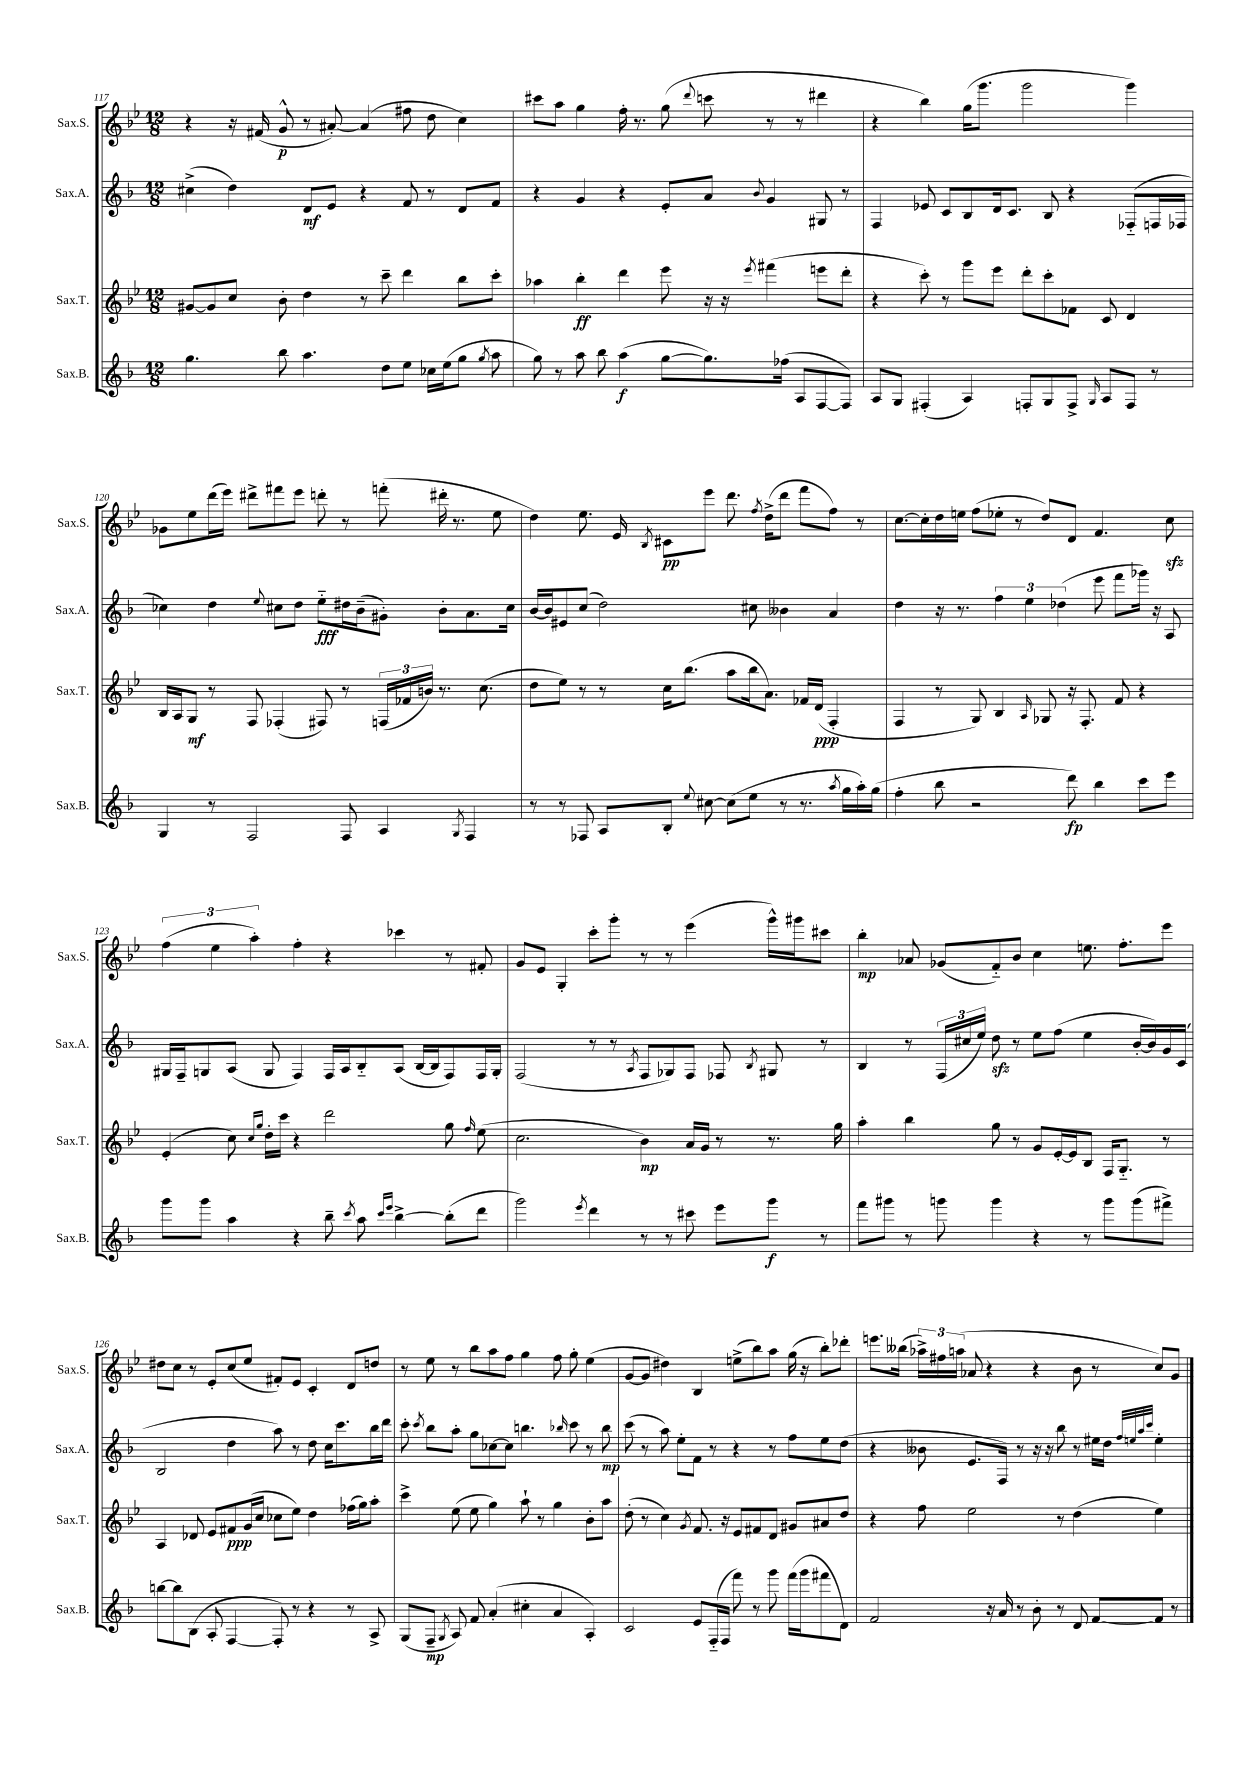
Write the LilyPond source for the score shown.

<<
\new StaffGroup <<
\new Staff = "s0" \with { instrumentName = "Sax.S." shortInstrumentName = "Sax.S." } {
    \clef treble \key bes \major \numericTimeSignature \time 12/8
    \autoBeamOff r4 r16 fis'16( g'8-^\p r8 ais'8~-.) ais'4( fis''8 d''8 c''4) |
    cis'''8[ a''8] g''4 f''16-. r8. g''8( \appoggiatura { d'''8 } c'''8 r8 r8 dis'''4 |
    r4 bes''4) g''16[( g'''8.] g'''2 g'''4) |
    ges'8[ ees''8 d'''16( ees'''16]) dis'''8[-> fis'''8 ees'''8] d'''8-. r8 f'''8-.( dis'''16-. r8. ees''8 |
    d''4) ees''8. ees'16 \acciaccatura { bes8 } cis'8[\pp ees'''8] d'''8. \acciaccatura { f''8 } d''16[->( d'''8] f'''8[ f''8]) r8 |
    c''8.[~ c''16-. d''16 e''16] f''8[( ees''8]-. r8 d''8[) d'8] f'4. c''8\sfz |
    \tuplet 3/2 { f''4( ees''4 a''4-.) } f''4-. r4 ces'''4 r8 fis'8-. |
    g'8[ ees'8] g4-. c'''8[-. g'''8]-. r8 r8 ees'''4( g'''16[-^) gis'''16 cis'''8] |
    bes''4-.\mp aes'8 ges'8[( f'8-_) bes'8] c''4 e''8. f''8.[-. ees'''8] |
    dis''8[ c''8] r8 ees'8[-. c''8( ees''8] fis'8[-.) ees'8] c'4-. d'8[ d''8] |
    r8 ees''8 r8 bes''8[ a''8 f''8] g''4 f''8 g''8-. ees''4( |
    g'8[~ g'8] dis''4) bes4 e''8[->( bes''8) a''8] g''16( r16 bes''8[-.) des'''8]-. |
    e'''8.[ beses''16]( \tuplet 3/2 { aes''16[->) fis''16 a''16]( } aes'8 r4 r4 bes'8 r8 c''8[) g'8] \bar "|." |
}
\new Staff = "s1" \with { instrumentName = "Sax.A." shortInstrumentName = "Sax.A." } {
    \clef treble \key f \major \numericTimeSignature \time 12/8
    \autoBeamOff cis''4->( d''4) d'8[\mf e'8] r4 f'8 r8 d'8[ f'8] |
    r4 g'4 r4 e'8[-. a'8] \appoggiatura { bes'8 } g'4 gis8 r8 |
    f4 ees'8 c'8[ bes8 d'16 c'8.] bes8 r4 fes8[-_( f16 fes16] |
    ces''4) d''4 \appoggiatura { e''8 } cis''8[ d''8] e''8[-_\fff dis''16 bes'16--( gis'8]-.) bes'8[-. a'8. cis''16] |
    bes'16[~ bes'16 eis'8 c''8]( d''2) cis''8 beses'4 a'4 |
    d''4 r16 r8. \tuplet 3/2 { f''4 e''4 des''4( } e'''8 f'''8[ ges'''16]) r16 a8 |
    gis16[ f16-- g8 a8]( g8 f4) f16[ a16 bes8-_ a8]( bes16[~ bes16 f8) f16 g16]-. |
    f2( r8 r8 \acciaccatura { a8 } f8[ ges8) f8] fes8 \acciaccatura { bes8 } gis8 r8 |
    bes4 r8 \tuplet 3/2 { f16[( cis''16 e''16]) } d''8\sfz r8 e''8[ f''8]( e''4 bes'16[~-. bes'16) g'16 c'16]( |
    bes2 d''4 a''8) r8 d''8 c''16[ c'''8. bes''16 d'''16] |
    c'''8-. \acciaccatura { c'''8 } bes''8[ a''8]-. g''8[ ces''8~ ces''8] b''4. \grace { bes''16 } c'''8 r8 bes''8\mp |
    c'''8( r8 a''8) e''8[-. f'8] r8 r4 r8 f''8[ e''8 d''8]( |
    r4 beses'8 e'8.[ f16]) r8 r16 r16 bes''8 r8 eis''16[ d''16] \grace { f''32[ e''32 a''32 c'''32] } e''4-. \bar "|." |
}
\new Staff = "s2" \with { instrumentName = "Sax.T." shortInstrumentName = "Sax.T." } {
    \clef treble \key bes \major \numericTimeSignature \time 12/8
    \autoBeamOff gis'8[~ gis'8 c''8] bes'8-. d''4 r8 c'''8-- d'''4 bes''8[ c'''8]-. |
    aes''4 bes''4-.\ff d'''4 ees'''8 r16 r16 \acciaccatura { ees'''8 } fis'''4( e'''8[ d'''8]-. |
    r4 c'''8-.) r8 g'''8[ ees'''8] d'''8[-. c'''8-. fes'8] c'8 d'4 |
    bes16[ a16 g8]\mf r8 f8 fes4-.( fis8) r8 \tuplet 3/2 { f16[( fes'16 b'16]) } r8. c''8.( |
    d''8[ ees''8]) r8 r8 c''16[ bes''8.]( a''8[ bes''16 a'8.]) fes'16[ d'16]\ppp( f4-. |
    f4 r8 g8) bes4 \grace { a16 } ges8 r16 f8.-. f'8 r4 |
    ees'4-.( c''8) \grace { c''16[ g''16] } d''16[-. c'''16] r4 d'''2 g''8 \grace { f''16 } ees''8( |
    c''2. bes'4\mp) a'16[ g'16] r8 r8. g''16 |
    a''4-. bes''4 g''8 r8 g'8[ ees'16~-. ees'16 bes8] f16[ g8.]-_ r8 |
    a4 des'8 ees'8[ fis'8\ppp g'16( c''16] ces''8[ ees''8]) d''4 fes''16[( g''16) a''8]-. |
    c'''4-> ees''8( ees''8 g''4) a''8-! r8 g''4 bes'8[-. a''8] |
    d''8-.( r8 c''4) \acciaccatura { g'8 } f'8. r16 ees'8[ fis'8 d'8] gis'8[ ais'8 d''8] |
    r4 f''8 ees''2 r8 d''4( ees''4) \bar "|." |
}
\new Staff = "s3" \with { instrumentName = "Sax.B." shortInstrumentName = "Sax.B." } {
    \clef treble \key f \major \numericTimeSignature \time 12/8
    \autoBeamOff g''4. bes''8 a''4. d''8[ e''8] ces''16[ e''16( g''8] \acciaccatura { g''8 } a''8 |
    g''8) r8 a''8 bes''8 a''4\f( g''8[~ g''8.) fes''16]( a8[ f8~ f8]) |
    a8[ g8] fis4-.( a4) f8[-. g8 f8]-> \grace { g16 } a8[ f8] r8 |
    g4 r8 f2 f8 a4 \acciaccatura { g8 } f4 |
    r8 r8 fes8 a8[ bes8]-. \appoggiatura { e''8 } cis''8~ cis''8[( e''8] r8 r8. \acciaccatura { a''8 } g''16[ a''16-.) g''16]( |
    f''4-. bes''8 r2 d'''8\fp) bes''4 c'''8[ e'''8] |
    g'''8[ g'''8] a''4 r4 bes''8-- \acciaccatura { c'''8 } a''8 \grace { c'''16[ e'''16] } bes''4~-> bes''8[-.( d'''8] |
    g'''2) \acciaccatura { e'''8 } d'''4 r8 r8 cis'''8 e'''8[ g'''8]\f r8 |
    f'''8[ gis'''8] r8 g'''8 g'''4 r4 r8 g'''8[ g'''8( fis'''8]->) |
    b''8[~ b''8 bes8]( a8-. f4~ f8-.) r8 r4 r8 a8-> |
    g8[( f8]--\mp \acciaccatura { g8 } a8) f'8 a'4-.( cis''4-. a'4 a4-.) |
    c'2 e'8[ f16-_( f16] f'''8) r8 g'''8 f'''16[( g'''16 fis'''8 d'8]) |
    f'2 r16 a'16 r8 bes'8-. r8 d'8 f'8[~ f'8] r8 \bar "|." |
}
>>
>>
\layout { \context { \Score currentBarNumber = #117 } }
